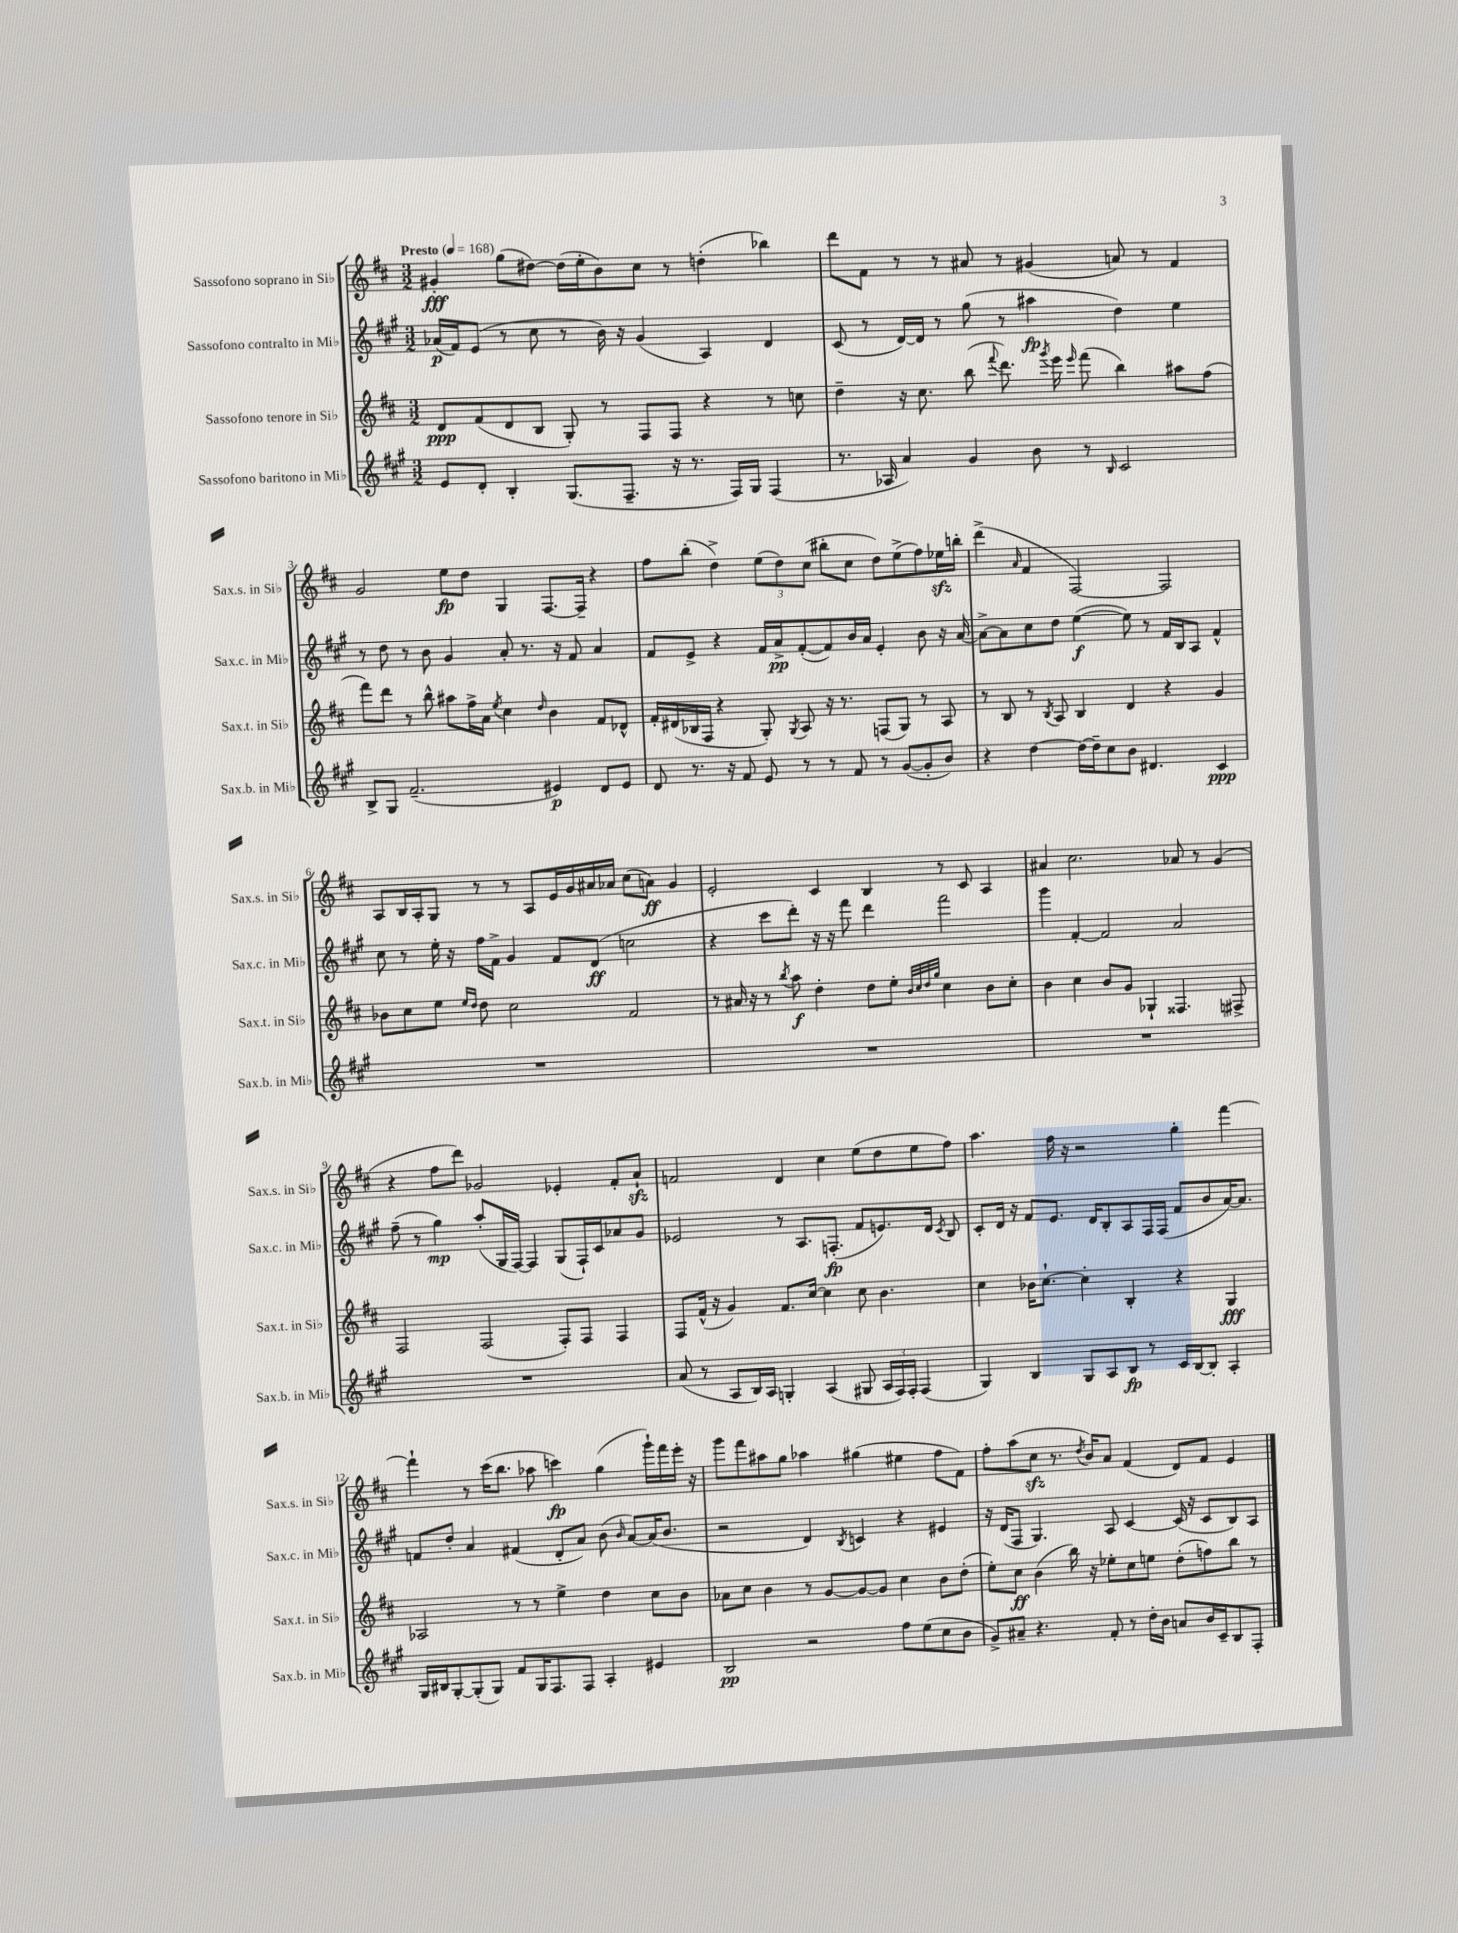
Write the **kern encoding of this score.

**kern	**dynam	**kern	**dynam	**kern	**dynam	**kern	**dynam
*part4	*part4	*part3	*part3	*part2	*part2	*part1	*part1
*staff4	*staff4	*staff3	*staff3	*staff2	*staff2	*staff1	*staff1
*I"Sassofono baritono in Mi♭	*	*I"Sassofono tenore in Si♭	*	*I"Sassofono contralto in Mi♭	*	*I"Sassofono soprano in Si♭	*
*I'Sax.b. in Mi♭	*	*I'Sax.t. in Si♭	*	*I'Sax.c. in Mi♭	*	*I'Sax.s. in Si♭	*
*clefG2	*	*clefG2	*	*clefG2	*	*clefG2	*
*k[f#c#g#]	*	*k[f#c#]	*	*k[f#c#g#]	*	*k[f#c#]	*
*M3/2	*	*M3/2	*	*M3/2	*	*M3/2	*
*MM168	*	*MM168	*	*MM168	*	*MM168	*
=1	=1	=1	=1	=1	=1	=1	=1
!	!	!	!	!	!	!LO:TX:a:B:t=Presto	!
8e/L	.	8d/L	ppp	(16a-X/LL	p	4g#X'/	fff
.	.	.	.	16f#/J)	.	.	.
8d'/J	.	(8f#/	.	(8e/J	.	.	.
4B'/	.	8d/	.	8r	.	(8gg\L	.
.	.	8B/J	.	8cc#\	.	[8dd#X\J)	.
(8.G#/L	.	8G'/)	.	8r	.	(16dd#\LL]	.
.	.	.	.	.	.	16ee'\J	.
.	.	8r	.	16b\)	.	8b\)	.
8.F#~/J	.	.	.	16r	.	.	.
.	.	8F#/L	.	(4g#/	.	8cc#\J	.
16r	.	8F#/J	.	.	.	8r	.
8.r	.	.	.	.	.	.	.
.	.	4r	.	4A/)	.	(4ddn'\	.
16F#/LL)	.	.	.	.	.	.	.
16G#/JJ	.	.	.	.	.	.	.
(4F#/	.	8r	.	4d/	.	4bb-X\)	.
.	.	8ccn\	.	.	.	.	.
=2	=2	=2	=2	=2	=2	=2	=2
8.r	.	4dd~\	.	(8c#/	.	8ddd\L	.
.	.	.	.	8r	.	8f#\J	.
16A-X/	.	.	.	.	.	.	.
4a/)	.	16r	.	[16d/LL)	.	8r	.
.	.	8.cc#\	.	16d/JJ]	.	.	.
.	.	.	.	8r	.	8r	.
4g#/	.	(8bb\	.	(8gg#\	.	8a#X/	.
.	.	8qqfff#/	.	.	.	.	.
.	.	8.ddd\)	.	8r	.	8r	.
8b\	.	.	.	4aa#X\	fp	(4g#X/	.
.	.	8qggg/	.	.	.	.	.
.	.	16eee\	.	.	.	.	.
.	.	16qqeee/	.	.	.	.	.
8r	.	(8fff#\	.	.	.	.	.
16qqB/	.	.	.	.	.	.	.
2c#/	.	4bb\)	.	4dd\)	.	8an/)	.
.	.	.	.	.	.	8r	.
.	.	8aa#X\L	.	4ee\	.	4f#/	.
.	.	(8ff#\J	.	.	.	.	.
!!LO:LB:g=z
=3	=3	=3	=3	=3	=3	=3	=3
8B^/L	.	8fff#\L)	.	8r	.	2g/	.
8G#/J	.	8ddd\J	.	8dd\	.	.	.
(2.f#~/	.	8r	.	8r	.	.	.
.	.	8bb^^\	.	8b\	.	.	.
.	.	8aa#X\L	.	4g#/	.	8ee\L	fp
.	.	16ff#^\L	.	.	.	8dd\J	.
.	.	16a\JJ	.	.	.	.	.
.	.	8qee/	.	.	.	.	.
.	.	4cc#\	.	8a'/	.	4G/	.
.	.	.	.	8.r	.	.	.
.	.	16qqdd/	.	.	.	.	.
4e#X/)	p	4b\	.	.	.	[8.F#/L	.
.	.	.	.	16r	.	.	.
.	.	.	.	8f#/	.	.	.
.	.	.	.	.	.	16F#~/Jk]	.
8d/L	.	8f#/L	.	4a/	.	4r	.
8e#/J	.	8d-X^^/J	.	.	.	.	.
=4	=4	=4	=4	=4	=4	=4	=4
8d/	.	16f#'/LL	.	8f#/L	.	8ff#\L	.
.	.	(16d#X/	.	.	.	.	.
8.r	.	16B-X/	.	8e^/J	.	(8bb'\J	.
.	.	16F#/JJ	.	.	.	.	.
.	.	4r	.	4r	.	4dd^\)	.
16r	.	.	.	.	.	.	.
8f#/	.	.	.	.	.	.	.
8e/	.	8G'/)	.	16f#/LL	.	(12ee\L	.
.	.	.	.	16a^/J	pp	.	.
.	.	.	.	.	.	12dd\)	.
.	.	8qG/	.	.	.	.	.
8r	.	8A/	.	([8f#'/	.	.	.
.	.	.	.	.	.	(12cc#\J	.
8r	.	16r	.	8f#/])	.	8bb#X'\L	.
.	.	8.r	.	.	.	.	.
8f#/	.	.	.	16b/L	.	8cc#\J	.
.	.	.	.	16a/JJ	.	.	.
8r	.	(8Fn/L	.	4e'/	.	8dd\L)	.
([8g#/L	.	8G/J)	.	.	.	(8ee^\	.
8g#'/]	.	8r	.	8b\	.	8ff#\)	.
8b/J)	.	8A/	.	16r	.	16ee-Xzz\L	.
.	.	.	.	[16a/	.	16bbn'\JJ	.
=5	=5	=5	=5	=5	=5	=5	=5
4r	.	8r	.	8a^\L_	.	(4ddd^\	.
.	.	8B/	.	8a\]	.	.	.
.	.	.	.	.	.	16qqa/	.
[4dd\	.	8r	.	8cc#\	.	4f#/	.
.	.	8qB/	.	.	.	.	.
.	.	8A/	.	8dd\J	.	.	.
16dd\LL_	.	4B/	.	([4ee\	f	[2F#/)	.
16dd~\J]	.	.	.	.	.	.	.
8cc#\	.	.	.	.	.	.	.
8b\J	.	4d/	.	8ee\])	.	.	.
4.d#X/	.	.	.	8r	.	.	.
.	.	4r	.	16f#/LL	.	2F#/]	.
.	.	.	.	16B/J	.	.	.
.	.	.	.	8A/J	.	.	.
4c#/	ppp	4g/	.	4f#^^/	.	.	.
!!LO:LB:g=z
=6	=6	=6	=6	=6	=6	=6	=6
1.r	.	8b-X\L	.	8cc#\	.	8A/L	.
.	.	8cc#\	.	8r	.	16B/L	.
.	.	.	.	.	.	16A'/J	.
.	.	8ee\J	.	16ee'\	.	8G/J	.
.	.	.	.	16r	.	.	.
.	.	16qqee/LL	.	.	.	.	.
.	.	16qqdd/JJ	.	.	.	.	.
.	.	8dd\	.	16ff#\LL	.	8r	.
.	.	.	.	16f#^\JJ	.	.	.
.	.	2cc#\	.	4g#/	.	8r	.
.	.	.	.	.	.	8A/L	.
.	.	.	.	8f#/L	.	16e/L	.
.	.	.	.	.	.	16g/	.
.	.	.	.	(8d/J	ff	16a#X/	.
.	.	.	.	.	.	16a-X/JJ	.
.	.	2f#/	.	2ccn\	.	(8cc#\L	.
.	.	.	.	.	.	8an\J)	ff
.	.	.	.	.	.	4g/	.
=7	=7	=7	=7	=7	=7	=7	=7
1.r	.	8r	.	4r	.	2e'/	.
.	.	16a#X/	.	.	.	.	.
.	.	16r	.	.	.	.	.
.	.	8r	.	8ccc#\L	.	.	.
.	.	8qbb/	.	.	.	.	.
.	.	8aa\	f	8ddd'\J)	.	.	.
.	.	4dd'\	.	16r	.	4c#/	.
.	.	.	.	16r	.	.	.
.	.	.	.	8fff#\	.	.	.
.	.	8dd\L	.	4ddd\	.	4B/	.
.	.	8ee'\J	.	.	.	.	.
.	.	32qqb/LLL	.	.	.	.	.
.	.	32qqcc#/	.	.	.	.	.
.	.	32qqdd/	.	.	.	.	.
.	.	32qqgg/JJJ	.	.	.	.	.
.	.	4cc#\	.	2fff#\	.	8r	.
.	.	.	.	.	.	8c#/	.
.	.	8b\L	.	.	.	4A/	.
.	.	8cc#'\J	.	.	.	.	.
=8	=8	=8	=8	=8	=8	=8	=8
1.r	.	4b\	.	4ggg#\	.	4a#X/	.
.	.	4cc#\	.	[4f#'/	.	2.cc#\	.
.	.	8b/L	.	2f#/]	.	.	.
.	.	8g/J	.	.	.	.	.
.	.	4G-X`/	.	.	.	.	.
.	.	4.F##X/	.	2a/	.	8a-X/	.
.	.	.	.	.	.	8r	.
.	.	.	.	.	.	(4g/	.
.	.	8F#X^/	.	.	.	.	.
!!LO:LB:g=z
=9	=9	=9	=9	=9	=9	=9	=9
1.r	.	2F#/	.	(8ff#~\	.	4r	.
.	.	.	.	8r	.	.	.
.	.	.	.	4gg#\)	mp	8ff#\L	.
.	.	.	.	.	.	8ddd\J)	.
.	.	(2F#/	.	(8aa'/L	.	2g-X/	.
.	.	.	.	16G#/L	.	.	.
.	.	.	.	[16F#/JJ)	.	.	.
.	.	.	.	4F#/]	.	.	.
.	.	8F#'/L)	.	(8G#/L	.	4e-X'/	.
.	.	8F#/J	.	16F#`/L)	.	.	.
.	.	.	.	16c#/J	.	.	.
.	.	4F#/	.	8a-X/	.	8f#'/L	.
.	.	.	.	8g#/J	.	8azz`/J	.
=10	=10	=10	=10	=10	=10	=10	=10
(8a/	.	8F#/L	.	2e-X/	.	2fn/	.
8r	.	(16f#^^/Jk	.	.	.	.	.
.	.	16r	.	.	.	.	.
8A/L	.	4g/)	.	.	.	.	.
16B/L)	.	.	.	.	.	.	.
16A/JJ	.	.	.	.	.	.	.
4Gn'/	.	8.f#/L	.	8r	.	4d/	.
.	.	.	.	8.A/L	.	.	.
.	.	[16cc#/Jk	.	.	.	.	.
(4A/	.	4cc#\]	.	.	.	4cc#\	.
.	.	.	.	(8.Fn'/J	fp	.	.
8G#X/	.	8cc#\	.	8f#/L	.	(8ee\L	.
24A/LL	.	4.b\	.	8.en/)	.	8dd\	.
24F#/)	.	.	.	.	.	.	.
24F#'/JJ	.	.	.	.	.	.	.
(4F#/	.	.	.	.	.	8ee\	.
.	.	.	.	16d/Jk	.	.	.
.	.	.	.	8qc#/	.	.	.
.	.	.	.	8B/	.	8ff#\J)	.
=11	=11	=11	=11	=11	=11	=11	=11
4G#/)	.	4cc#\	.	8c#'/L	.	4.aa\	.
.	.	.	.	16d/Jk	.	.	.
.	.	.	.	16r	.	.	.
4B/	.	16b-X\KL	.	8f#/L	.	.	.
.	.	[8.cc#`\J	.	.	.	.	.
.	.	.	.	8.e/J	.	16ff#\	.
.	.	.	.	.	.	16r	.
8G#/L	.	4cc#'\]	.	.	.	2r	.
.	.	.	.	16d/KL	.	.	.
8A/	.	.	.	8B'/	.	.	.
8B/J	fp	4B'/	.	8A/	.	.	.
8r	.	.	.	16F#/L	.	.	.
.	.	.	.	(16F#/JJ	.	.	.
16c#/LL	.	4r	.	8f#/L	.	4gg'\	.
[16B/J	.	.	.	.	.	.	.
8B'/J]	.	.	.	8b/	.	.	.
4A'/	.	4G/	fff	[16a/K)	.	[4fff#\	.
.	.	.	.	8.a/J]	.	.	.
!!LO:LB:g=z
=12	=12	=12	=12	=12	=12	=12	=12
16G#/LL	.	2A-X/	.	8fn/L	.	4fff#`\]	.
16B#X/J	.	.	.	.	.	.	.
[8G#'/	.	.	.	8dd'/J	.	.	.
(8G#'/]	.	.	.	4a/	.	8r	.
8G#/J)	.	.	.	.	.	(16ccc#\KL	.
.	.	.	.	.	.	8.bb\J	.
8f#/L	.	8r	.	(4f#X/	.	.	.
16G#/K	.	8r	.	.	.	8aa-X\	.
8.F#/	.	.	.	.	.	.	.
.	.	4ee^\	.	8d'/L	.	4cccn\)	fp
8F#/J	.	.	.	8a/J)	.	.	.
4A'/	.	4dd\	.	(8b\	.	(4gg\	.
.	.	.	.	16qqb/	.	.	.
.	.	.	.	[8a/L)	.	.	.
4e#X/	.	8cc#\L	.	(16a/K]	.	16ggg`\LL)	.
.	.	.	.	8.b/J	.	16fff#\	.
.	.	8b\J	.	.	.	16eee'\JJ	.
.	.	.	.	.	.	16r	.
=13	=13	=13	=13	=13	=13	=13	=13
2B/	pp	8a-X\L	.	2r	.	8ggg\L	.
.	.	8cc#\J	.	.	.	8fff#\	.
.	.	4b\	.	.	.	8aa#X\	.
.	.	.	.	.	.	8gg\J	.
2r	.	8r	.	4d/)	.	4aa-X\	.
.	.	[8g/L	.	.	.	.	.
.	.	.	.	8qB/	.	.	.
.	.	8g/_	.	4cn/	.	(4gg#X\	.
.	.	8g/J]	.	.	.	.	.
8ff#\L	.	4cc#\	.	4r	.	4ee#X\	.
(8ee\	.	.	.	.	.	.	.
8cc#\	.	8b\L	.	4e#X/	.	8ff#\L	.
8b\J	.	(8dd'\J	.	.	.	8f#\J)	.
=14	=14	=14	=14	=14	=14	=14	=14
8g#^/L)	.	8ee'\L)	.	16r	.	8ff#'\L	.
.	.	.	.	(16d/KL	.	.	.
8a#X~/J	.	8cc#\J	ff	8F#/J	.	(8aa\	.
4.r	.	(4b\	.	4.G#/)	.	8cc#zz\J	.
.	.	.	.	.	.	8.r	.
.	.	16bb\)	.	.	.	.	.
.	.	.	.	.	.	8qdd/	.
.	.	16r	.	.	.	16b/KL)	.
8f#'/	.	8ee-X'\L	.	8A/	.	8a/J	.
8r	.	8cc#\	.	[4c#/	.	(4f#/	.
16dd'\LL	.	8een\J	.	.	.	.	.
16b\JJ	.	.	.	.	.	.	.
8an/L	.	(8dd'\L	.	(16c#/]	.	8d/L)	.
.	.	.	.	16r	.	.	.
16b/L	.	8ffn\)	.	8c#/L	.	8f#/J	.
16c#~/J	.	.	.	.	.	.	.
8B/	.	8bb\J	.	8B/)	.	4e/	.
8F#'/J	.	8r	.	8A/J	.	.	.
==	==	==	==	==	==	==	==
*-	*-	*-	*-	*-	*-	*-	*-
